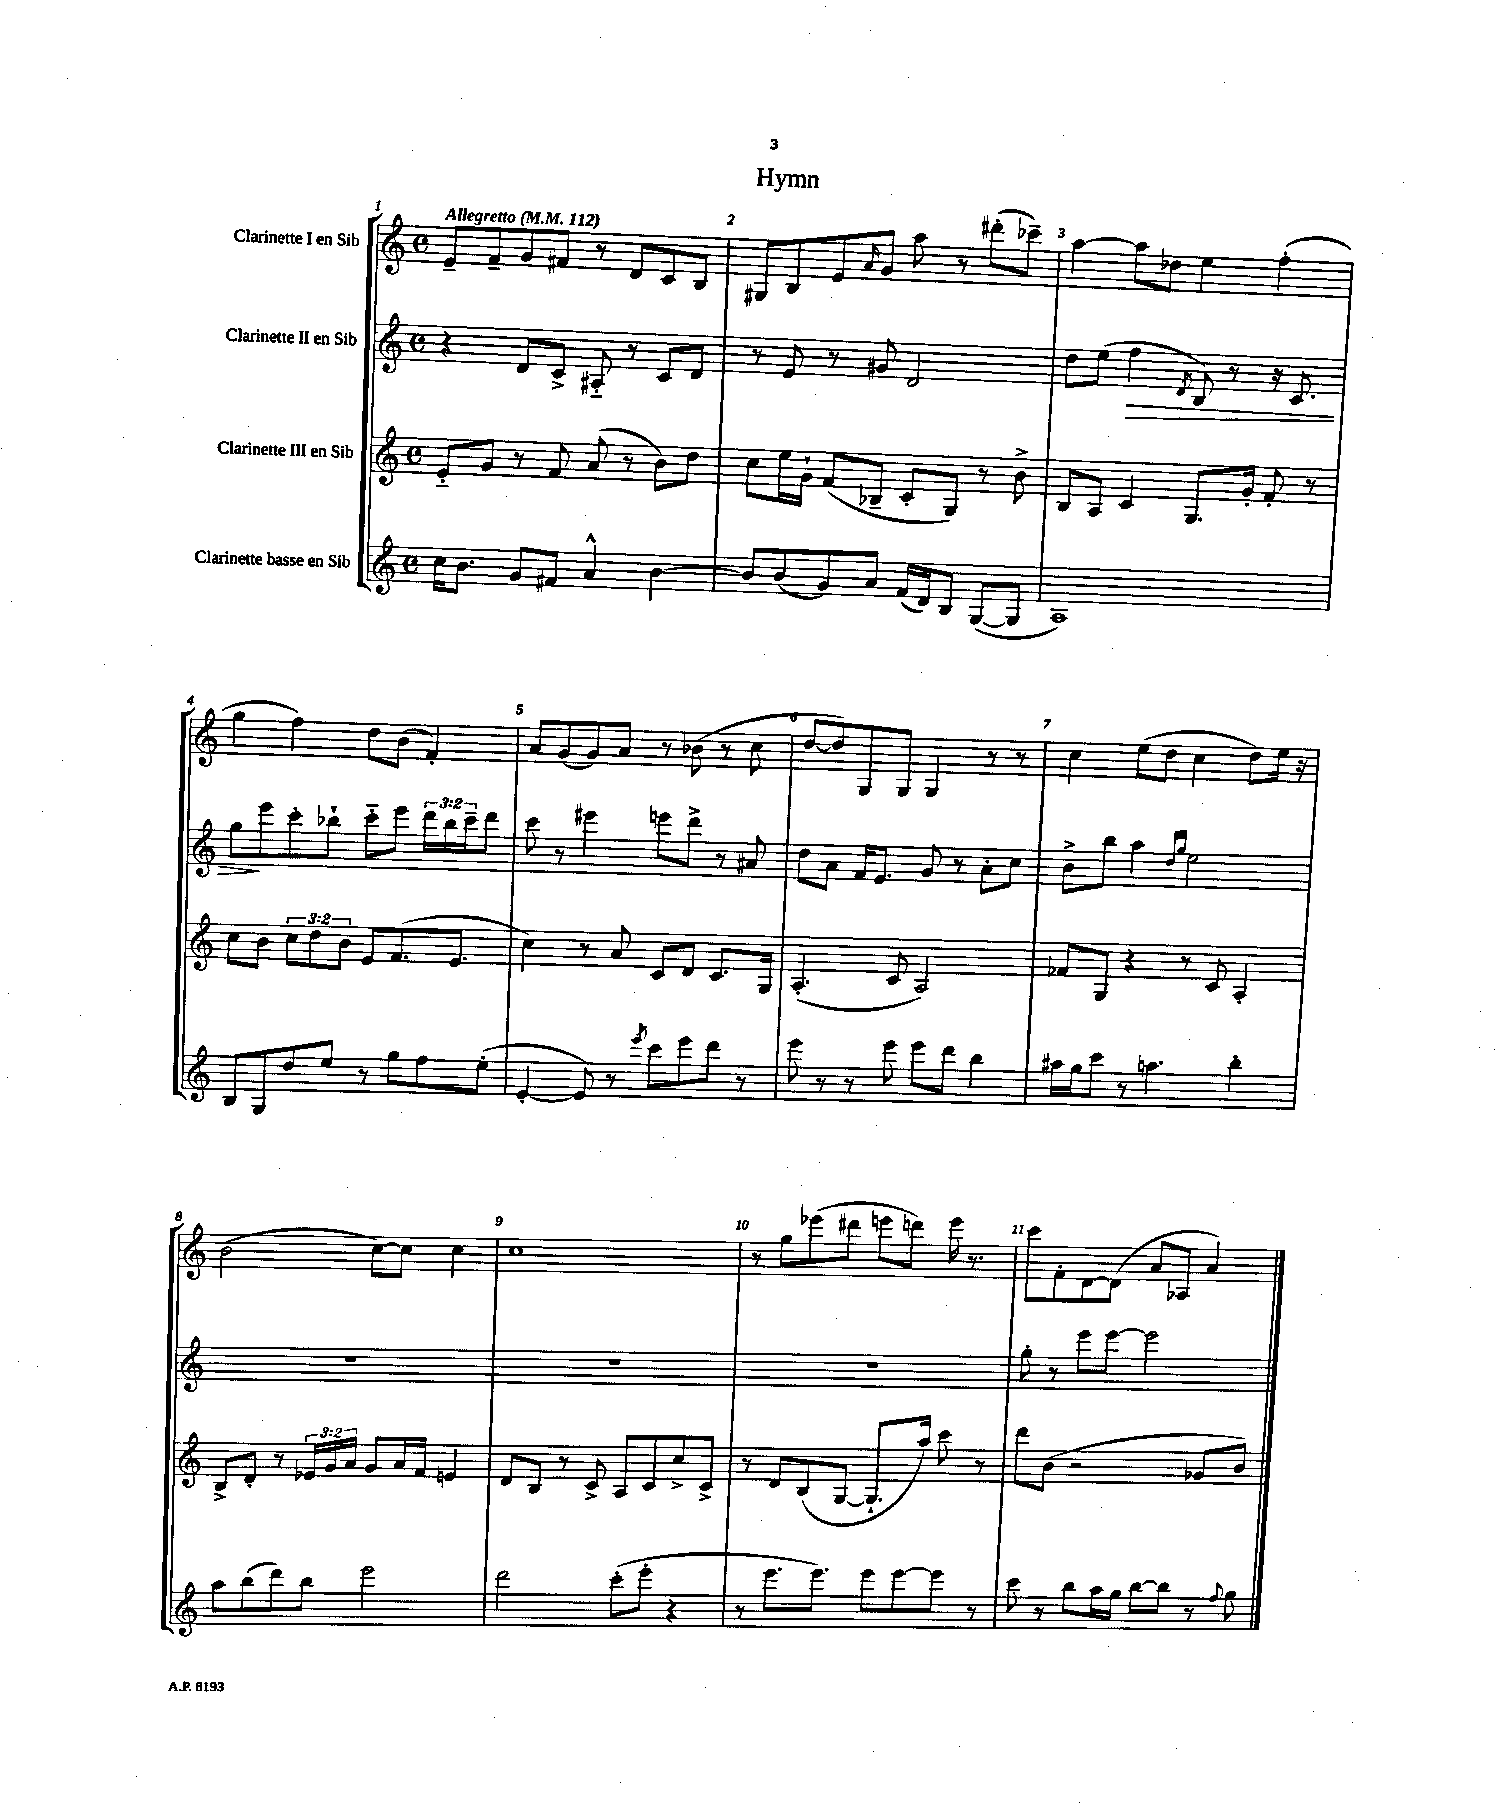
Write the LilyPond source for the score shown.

\header { title = "Hymn" }
<<
\new StaffGroup <<
\new Staff = "s0" \with { instrumentName = "Clarinette I en Sib" } {
    \clef treble \key c \major \defaultTimeSignature \time 4/4 \tempo "Allegretto" 4 = 112
    e'8-- f'8-- g'8 fis'8 r8 d'8 c'8 b8 |
    gis8 b8 e'8 \grace { a'16 } g'8 a''8 r8 dis'''8-.( ces'''8--) |
    a''4~ a''8 des''8 e''4 f''4-.( |
    g''4 f''4) d''8 b'8( f'4-.) |
    a'8 g'8( g'8) a'8 r8 bes'8( r8 c''8 |
    d''8~ d''8) g8 g8 g4 r8 r8 |
    c''4 e''8( d''8 c''4 d''8) e''16 r16 |
    b'2( c''8~) c''8 c''4 |
    c''1 |
    r8 g''8 ees'''8( dis'''8 e'''8 d'''8) e'''16 r8. |
    c'''8 f'8-. d'8~ d'8( a'8 aes8 a'4) \bar "|." |
}
\new Staff = "s1" \with { instrumentName = "Clarinette II en Sib" } {
    \clef treble \key c \major \defaultTimeSignature \time 4/4 \override Staff.TupletNumber.text = #tuplet-number::calc-fraction-text
    r4 d'8 c'8-> ais8-_ r8 c'8 d'8 |
    r8 e'8 r8 gis'8 d'2 |
    d''8 e''8( f''4\> \acciaccatura { d'8 } b8) r8 r16 c'8. |
    g''8\! e'''8 c'''8-. bes''8-! c'''8-_ e'''8 \tuplet 3/2 { d'''16 bes''16 c'''16-- } d'''8 |
    c'''8 r8 eis'''4 e'''8 d'''8-> r8 ais'8 |
    d''8 a'8 f'16 e'8. g'8 r8 a'8-. c''8 |
    b'8-> b''8 a''4 \grace { d''16 g''16 } e''2 |
    R1 |
    R1 |
    R1 |
    g''8-. r8 e'''8 e'''8~ e'''2 \bar "|." |
}
\new Staff = "s2" \with { instrumentName = "Clarinette III en Sib" } {
    \clef treble \key c \major \defaultTimeSignature \time 4/4 \override Staff.TupletNumber.text = #tuplet-number::calc-fraction-text
    e'8-_ g'8 r8 f'8 a'8( r8 b'8) d''8 |
    c''8 e''16 g'16-! f'8( bes8-- c'8-. g8) r8 b'8-> |
    b8 a8 c'4 g8. g'16-. f'8-. r8 |
    c''8 b'8 \tuplet 3/2 { c''8 d''8 b'8 } e'8 f'8.( e'8. |
    c''4) r8 a'8 c'8 d'8 c'8. g16 |
    a4.-.( c'8 a2) |
    fes'8 g8 r4 r8 c'8 a4-. |
    b8-> d'8-. r8 \tuplet 3/2 { ees'16 g'16 a'16 } g'8 a'16 f'16 e'4 |
    d'8 b8 r8 c'8-> a8 c'8 c''8-> c'8-> |
    r8 d'8 b8( g8~ g8.-! a''16) c'''8 r8 |
    d'''8 b'8( r2 ges'8 b'8) \bar "|." |
}
\new Staff = "s3" \with { instrumentName = "Clarinette basse en Sib" } {
    \clef treble \key c \major \defaultTimeSignature \time 4/4
    c''16 b'8. g'8 fis'8 a'4-^ b'4~ |
    b'8 b'8( g'8) a'8 f'16( d'16) b8 g8~( g8 |
    a1) |
    b8 g8 d''8 e''8 r8 g''8 f''8 e''8-.( |
    e'4~-. e'8) r8 \acciaccatura { e'''8 } c'''8 e'''8 d'''8 r8 |
    e'''8 r8 r8 e'''8 e'''8 d'''8 b''4 |
    ais''16 g''16 c'''8 r8 a''4. b''4-. |
    a''8 b''8( d'''8) b''8 e'''2 |
    d'''2 c'''8-.( e'''8-. r4 |
    r8 e'''8. e'''8.) e'''8 e'''8~ e'''8 r8 |
    c'''8 r8 b''8 a''16 g''16 b''8~ b''8 r8 \appoggiatura { f''8 } g''8 \bar "|." |
}
>>
>>
\layout { \context { \Score \override BarNumber.break-visibility = ##(#f #t #t) barNumberVisibility = #all-bar-numbers-visible } }
